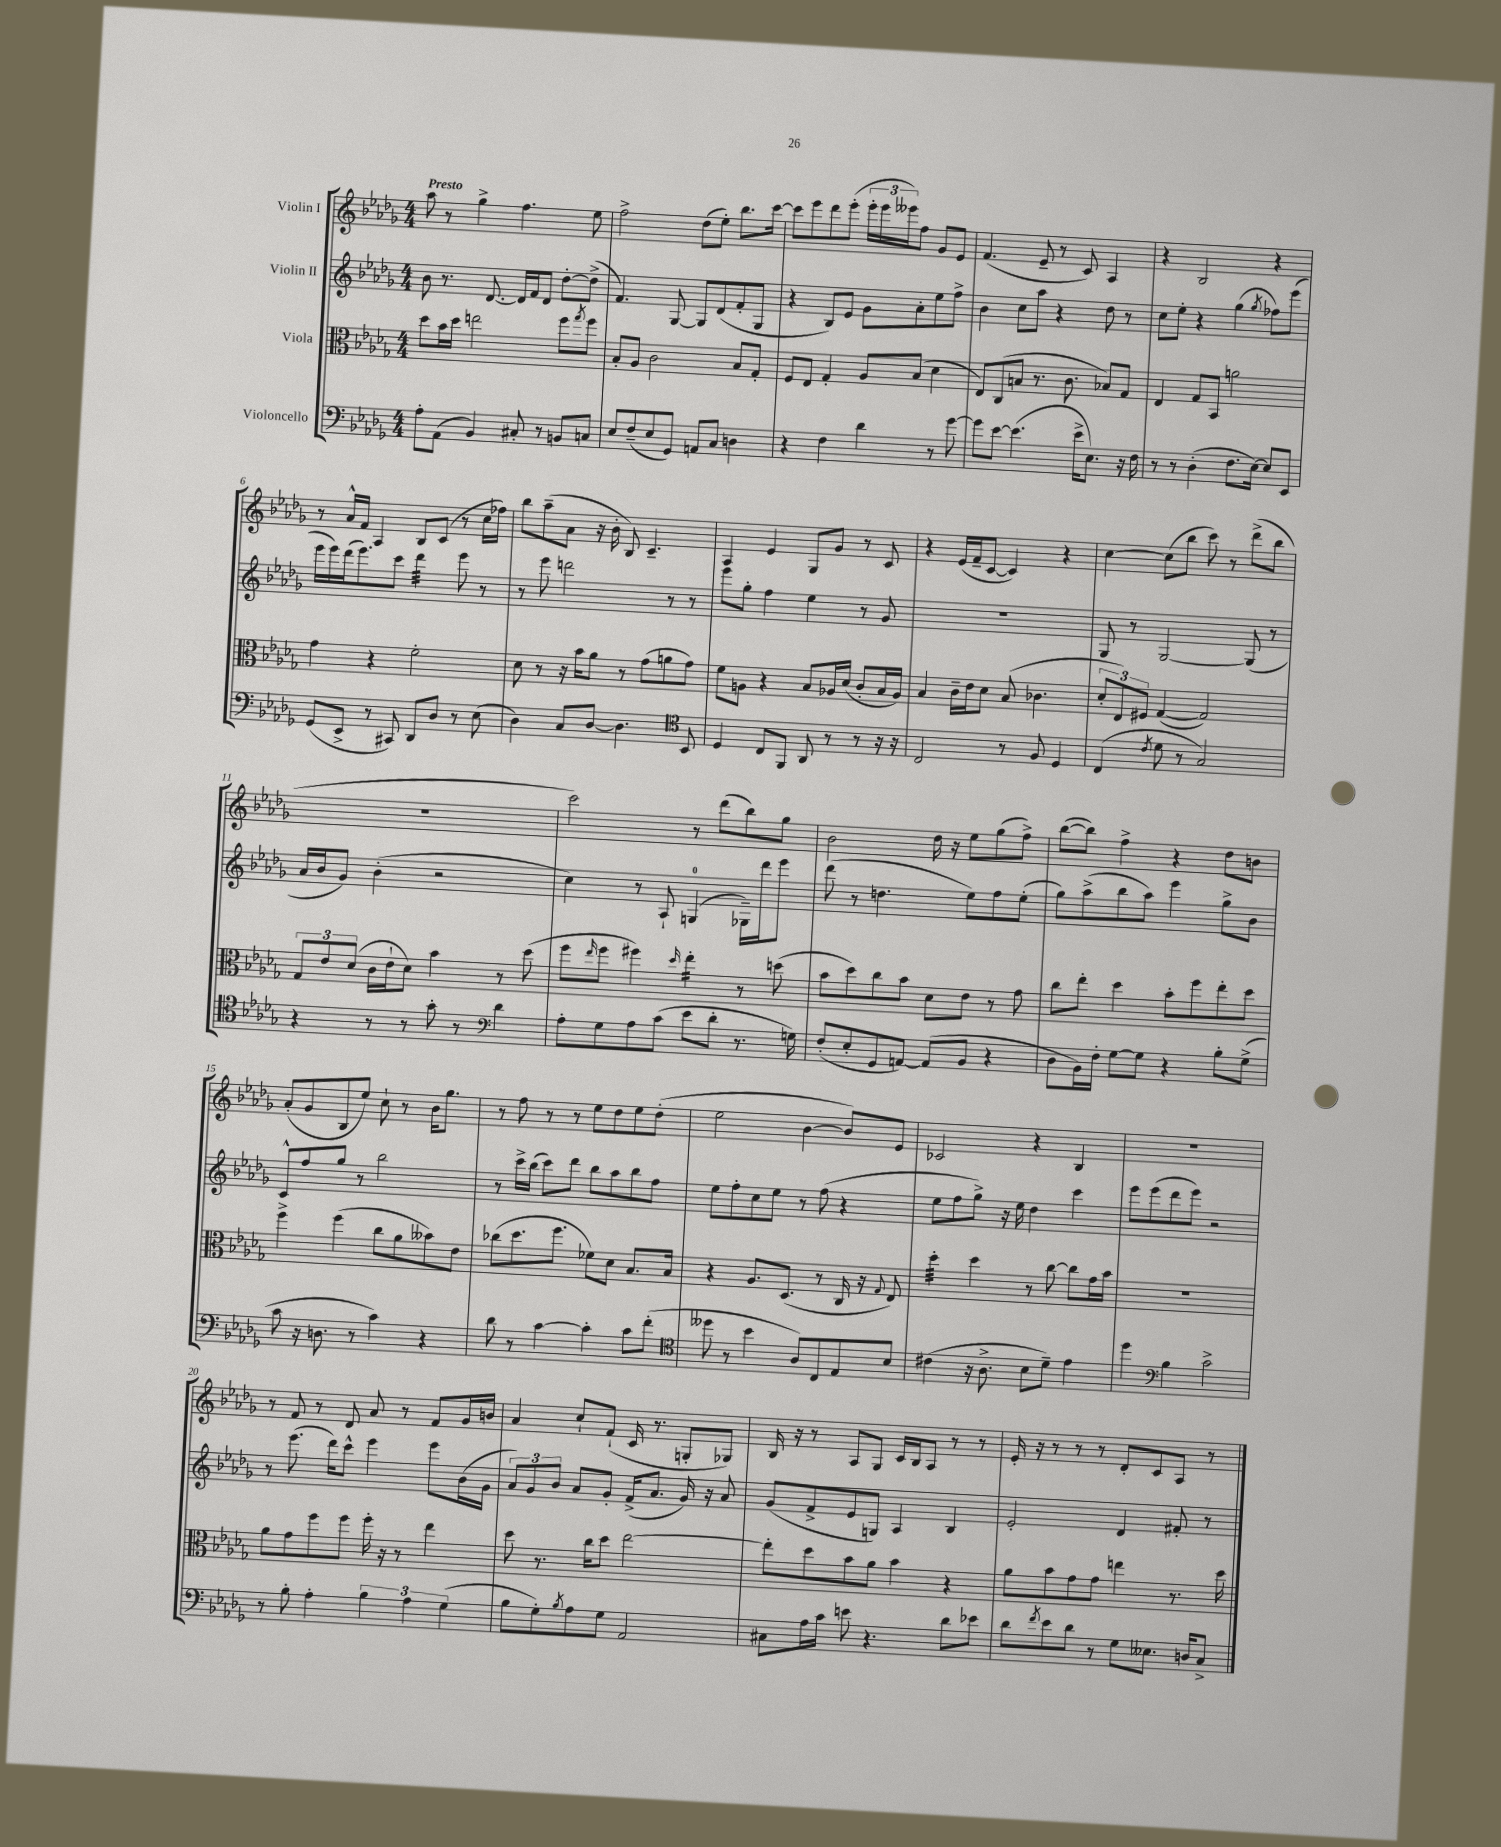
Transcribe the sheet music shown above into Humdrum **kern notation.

**kern	**kern	**kern	**kern
*staff4	*staff3	*staff2	*staff1
*clefF4	*clefC3	*clefG2	*clefG2
*k[b-e-a-d-g-]	*k[b-e-a-d-g-]	*k[b-e-a-d-g-]	*k[b-e-a-d-g-]
*M4/4	*M4/4	*M4/4	*M4/4
8A-'	8dd-	8b-	8aa-
(8AA-	16b-	8.r	8r
.	16dd-	.	.
4BB-)	2ee	.	4gg-^
.	.	[8.d-	.
8C#'	.	16d-]	4.ff
.	.	16f	.
8r	.	8d-	.
8BB	8ff	[8dd-'	.
.	8qgg-	.	.
8C	8ff	(8dd-^]	8ee-
=	=	=	=
8E-	8B-'	4.f)	2ff^
(8F~	8A-	.	.
8E-	2c	.	.
8GG-)	.	[8G-	.
8AA	.	8G-]	(8dd-
8C	.	(8d-	8ee-')
4D	8B-	8f'	8.bb-
.	8G-'	8G-	.
.	.	.	[16ccc
=	=	=	=
4r	8F	4r	8ccc]
.	8E-	.	8eee-
4F	4G-'	8B-)	8ddd-
.	.	8e-	(8eee-'
4d-	8A-	8g-	24eee-'
.	.	.	24eee-
.	.	.	24eee--)
.	(8B-	8a-'	8ff
8r	4d-	8ee-	8g-
[8g-	.	8ff^	8e-
=	=	=	=
8g-]	8E-)	4b-	(4.f
[8e-	(8C	.	.
(4.e-]	8B	8cc	.
.	8.r	8aa-	8e-~
.	.	4r	8r
.	8.c	.	.
16e-^	.	.	8c)
8.E-)	.	.	.
.	8B-)	8dd-	4A-
16r	8G-	8r	.
16F	.	.	.
=	=	=	=
8r	4E-	8cc	4r
8r	.	8ee-'	.
(4D-'	8G-	4r	2B-
.	8BB-	.	.
8.F	2a	(4gg-	.
[16E-)	.	.	.
.	.	8qgg-	.
8E-]	.	8ff-)	4r
8EE-	.	(8eee-	.
=	=	=	=
(8GG-	4g-	16eee-	8r
.	.	16eee-)	.
8EE-^	.	(16ddd-	16a-^^
.	.	8.eee-)	16f
8r	4r	.	4A-
8CC#)	.	8ccc	.
8DD-	2f'	4ddd-	8B-
8D-	.	.	(8c
8r	.	8eee-	8r
(8E-	.	8r	16cc
.	.	.	16ff-)
=	=	=	=
4D-)	8d-	8r	8bb-
.	8r	8eee-	(8aa-~
8C	16r	2ddd	8a-
.	16b-	.	.
[8D-	8a-	.	16r
.	.	.	16b-'
4.D-]	8r	.	8B-)
.	(8g-	.	4.c~
.	8a	8r	.
*clefC4	*	*	*
8BB-	8g-)	8r	.
=	=	=	=
4D-	8f	8eee-	4A-
.	8A	8gg-'	.
8C	4r	4ff	4e-
8FF	.	.	.
8AA-	8B-	4ee-	8G-
8r	16A-	.	8g-
.	(16d-	.	.
8r	8c'	8r	8r
16r	16B-	8g-	8c
16r	16A-)	.	.
=	=	=	=
2C	4B-	1r	4r
.	16c~	.	(16e-
.	16e-	.	16f~
.	8d-	.	[8c
8r	(8B-	.	4c])
8F	4.c-	.	.
4D-	.	.	4r
=	=	=	=
(4C	12d-'	8G-	[4cc
.	12E-)	.	.
.	.	8r	.
.	12F#	.	.
8qc	.	.	.
8d-	([4G-	[2G-	(8cc]
8r	.	.	8bb-
2G-)	2G-])	.	8ccc)
.	.	.	8r
.	.	(8G-]	(8ddd-^
.	.	8r	8bb-
=	=	=	=
4r	12G-	16a-	1r
.	.	16b-	.
.	12e-	.	.
.	.	8g-)	.
.	(12d-	.	.
8r	16c	(4b-'	.
.	16e-`	.	.
8r	8d-)	.	.
8g-'	4b-	2r	.
8r	.	.	.
*clefF4	*	*	*
4d-	8r	.	.
.	(8dd-	.	.
=	=	=	=
8A-'	8ff	4cc)	2ccc)
.	16qqee-	.	.
8G-	8ff	.	.
8A-	4ff#)	8r	.
(8c	.	8A-`	.
.	16qqdd-	.	.
8e-	4ee-'	(4G	8r
8d-'	.	.	(8ddd-
8.r	8r	16G-~)	8bb-)
.	.	16ddd-	.
.	(8dd	8eee-	8gg-
16G)	.	.	.
=	=	=	=
(8F'	8b-	(8ddd-	2b-
8E-'	8dd-)	8r	.
8GG-	8cc	4.dd	.
[8AA)	8b-	.	.
(8AA]	8d-	.	16dd-
.	.	.	16r
8BB-	8e-	8ee-)	8ee-
4r	8r	8ff	(8gg-
.	8g-	(8ee-'	8ff^)
=	=	=	=
8D-	8cc	8gg-)	([8bb-
16BB-)	8ee-'	(8aa-^	8bb-])
16F'	.	.	.
[8G-	4dd-	8bb-	4ff^
8G-]	.	8aa-)	.
4r	8b-'	4eee-	4r
.	8ff	.	.
8B-'	8ee-'	8gg-^	8dd-
(8G-^	8dd-	8b-	8b
=	=	=	=
8c	4ff^	8c^^	(8a-'
16r	.	8ff	8g-
8.D	.	.	.
.	(4ff	8gg-	8B-
8r	.	8r	8ee-)
4c)	8cc	2bb-	8cc`
.	8a-	.	8r
4r	8b--)	.	16b-
.	.	.	8.gg-
.	8e-	.	.
=	=	=	=
8d-	(8cc-	8r	8r
8r	8.dd-	16ccc^	8ff
.	.	(16bb-	.
[4c	.	8ccc)	8r
.	8.ff	.	.
.	.	8ddd-	8r
4c']	8f-)	8bb-	8ee-
.	8d-	8aa-	8dd-
8c	8.B-	8bb-	8ee-
(8f'	.	8ff	(8dd-'
.	16B-	.	.
=	=	=	=
*clefC4	*	*	*
8dd--	4r	8ee-	2ee-
8r	.	8ff'	.
4b-	8.A-	8cc	.
.	.	8ee-	.
.	(8.D-	.	.
8A-)	.	8r	[4b-
8C	8r	(8ff	.
8E-	16C	4r	8b-])
.	16r	.	.
.	8qqG-	.	.
8B-	8E-)	.	8e-
=	=	=	=
(4c#	4dd-'	8ee-	2c-
.	.	8ff	.
16r	4dd-	8gg-^)	.
8.A-^	.	.	.
.	.	16r	.
.	.	16ee-	.
8B-	8r	4dd-	4r
8d-~)	[8cc	.	.
4e-	8cc]	4ccc	4B-
.	16g-	.	.
.	16b-	.	.
=	=	=	=
4dd-	1r	8eee-	1r
.	.	(8eee-	.
*clefF4	*	*	*
4B-	.	8ddd-	.
.	.	8eee-)	.
2c^	.	2r	.
=	=	=	=
8r	8a-	8r	8r
8B-'	8g-	(8.eee-	8f
4A-'	8ff	.	8r
.	.	16ddd-)	.
.	8ff	8ccc^^	8d-
6B-	16ff'	4eee-	8a-
.	16r	.	.
.	8r	.	8r
6A-	.	.	.
.	4ee-	8eee-	8f
(6G-	.	.	.
.	.	(16b-	16g-
.	.	16g-	16b
=	=	=	=
8B-	8dd-	12a-)	4a-
.	.	12g-	.
8G-')	8.r	.	.
.	.	12b-	.
8qB-	.	.	.
8A-	.	8a-	8cc`
.	16cc	.	.
8G-	8dd-	8g-'	(8f`
2AA-	[2ee-	(16f^	16c
.	.	8.a-	8.r
.	.	16g-)	8G'
.	.	16r	.
.	.	8a-	8G-)
=	=	=	=
8C#	8ee-']	(8g-	16B-
.	.	.	16r
16A-	8dd-	8f^	8r
16c	.	.	.
8e	8b-	8e-	8A-
4.r	8a-	8G)	8G-
.	4b-	4A-	16c
.	.	.	16B-
.	.	.	8A-
8d-	4r	4B-	8r
8e-	.	.	8r
=	=	=	=
8d-	8a-	2e-'	16e-'
.	.	.	16r
8qf	.	.	.
8e-	8b-	.	8r
8d-	8g-	.	8r
8r	8g-	.	8r
8G-	4ee	4d-	8d-'
8.E--	.	.	8c
.	8.r	8f#'	8A-
16D	.	.	.
8C^	.	8r	8r
.	16dd-	.	.
==	==	==	==
*-	*-	*-	*-
